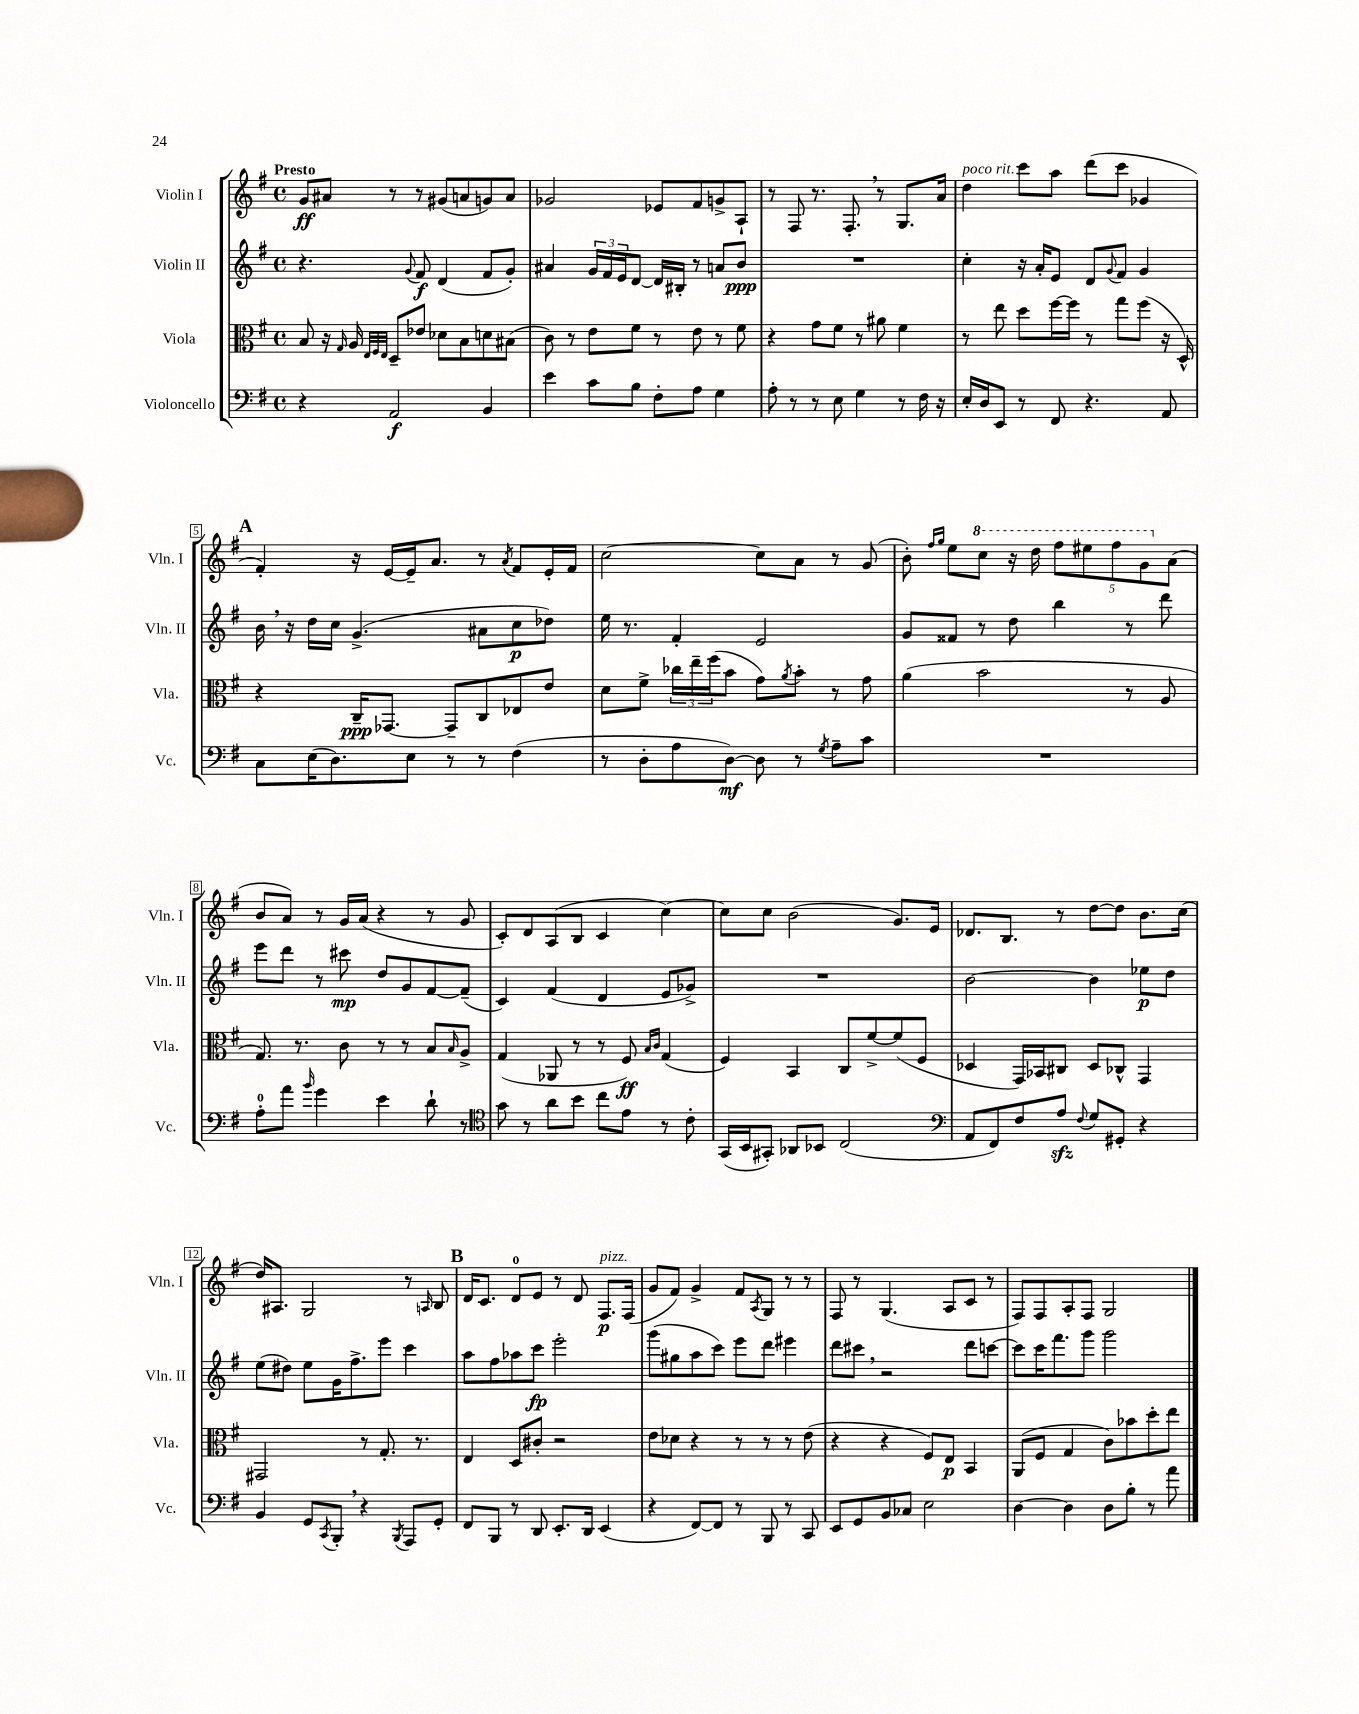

**kern	**kern	**kern	**kern
*staff4	*staff3	*staff2	*staff1
*clefF4	*clefC3	*clefG2	*clefG2
*k[f#]	*k[f#]	*k[f#]	*k[f#]
*M4/4	*M4/4	*M4/4	*M4/4
*met(c)	*met(c)	*met(c)	*met(c)
4r	8B/	4.r	8g/L
.	16r	.	8a#/J
.	16qqG/	.	.
.	16A/	.	.
.	32qqE/LLL	.	.
.	32qqF#/	.	.
.	32qqE/JJJ	.	.
2AA/	8D~/L	.	8r
.	.	8qqg/	.
.	8e-/J	8f#/	8r
.	8d-\L	(4d/	(8g#/L
.	8B\	.	8a/
4BB/	8d\	8f#/L	8g/)
.	(8B#\J	8g'/J)	8a/J
=	=	=	=
4e\	8c\)	4a#/	2g-/
.	8r	.	.
8c\L	8e\L	24g/LL	.
.	.	24f#/	.
.	.	24e/J	.
8B\J	8f#\J	[8d/J	.
8F#'\L	8r	16d/]LL	8e-/L
.	.	16B#'/JJ	.
8A\J	8e\	8r	8f#/
4G\	8r	8a/L	8g^/
.	8f#\	8b/J	8A`/J
=	=	=	=
8A'\	4r	1r	8r
8r	.	.	8F#/
8r	8g\L	.	8.r
8E\	8f#\J	.	.
.	.	.	8.F#'/
4G\	8r	.	.
.	8a#\	.	8r
8r	4f#\	.	8.G/L
16F#\	.	.	.
16r	.	.	16a/Jk
=	=	=	=
16E'/LL	8r	4cc'\	4dd\
16D/J	.	.	.
8EE/J	8ee\	.	.
8r	8dd\L	16r	8ccc\L
.	.	16a'/LK	.
8FF#/	[16ff#\L	8e/J	8aa\J
.	16ff#\]JJ	.	.
4.r	8r	8d/L	(8ddd\L
.	.	8qqg/	.
.	8gg\L	8f#/J	8ccc\J
.	(8ff#\J	4g/	4g-/
8AA/	16r	.	.
.	16D^^/)	.	.
=	=	=	=
8C\L	4r	16b\	4f#'/)
.	.	16r	.
(16E\K	.	16dd\LL	.
8.D\)	.	16cc\JJ	.
.	16C~/LK	(4.g^/	16r
.	[8.GG-/J	.	[16e/LL
8E\J	.	.	16e~/]J
.	.	.	8.a/J
8r	8GG-~/]L	.	.
8r	8C/	8a#\L	8r
.	.	.	8qa/
(4F#\	8E-/	8cc\	8f#/L
.	8e/J	8dd-\J)	16e'/L
.	.	.	16f#/JJ
=	=	=	=
8r	8d\L	16ee\	[2cc\
.	.	8.r	.
8D'\L	8f#^\J	.	.
8A\	24cc-\LL	4f#'/	.
.	24ee~\	.	.
.	(24ff#\J	.	.
[8D\J)	8b\J	.	.
8D\]	8g\L)	2e/	8cc\]L
.	8qa/	.	.
8r	8b'\J	.	8a\J
8qG/	.	.	.
8A~\L	8r	.	8r
8c\J	8g\	.	(8g/
=	=	=	=
1r	(4a\	8g/L	8b'\)
.	.	.	16qqff#/LL
.	.	.	16qqgg/JJ
.	.	8f##/J	8ee\L
.	2b\	8r	8ccc\J
.	.	8dd\	16r
.	.	.	16ddd\
.	.	4bb\	10fff#\L
.	.	.	10eee#\
.	.	.	10fff#\
.	8r	8r	.
.	.	.	10gg\
.	8A/	8ddd\	.
.	.	.	(10a\J
=	=	=	=
8A'\L	8.G/)	8eee\L	8b/L
8a\J	.	8ddd\J	8a/J)
.	8.r	.	.
16qqb/	.	.	.
4g\	.	8r	8r
.	8c\	8ccc#\	16g/LL
.	.	.	(16a/JJ
4e\	8r	8dd/L	4r
.	8r	8g/	.
8d`\	8B/L	[8f#/	8r
.	16qqB/	.	.
8r	8A^/J	(8f#~/]J	8g/
=	=	=	=
*clefC4	*	*	*
8g\	(4G/	4c/)	8c'/L)
8r	.	.	8d/
8a\L	8AA-/	(4f#/	(8A/
8b\J	8r	.	8B/J
8cc\L	8r	4d/	4c/
8e\J	8F#/)	.	.
.	16qqB/LL	.	.
.	16qqc/JJ	.	.
8r	(4G/	8e/L	[4cc\)
8c'\	.	8g-^/J)	.
=	=	=	=
(16GG/LL	4F#/)	1r	8cc\]L
16BB/J	.	.	.
8GG#'/J)	.	.	8cc\J
8AA-/L	4BB/	.	(2b\
8BB-/J	.	.	.
(2C/	8C/L	.	.
.	[8f#^/	.	.
.	(8f#/]	.	8.g/L)
.	8F#/J	.	.
.	.	.	16e/Jk
=	=	=	=
*clefF4	*	*	*
8AA/L	4D-/	[2b\	8.d-/L
8FF#/)	.	.	.
.	.	.	8.B/J
8F#/	16GG/LL)	.	.
.	16BB-/J	.	.
8A/J	8C#/J	.	8r
8qqF#/	.	.	.
8G/L	8D-/L	4b\]	[8dd\L
8GG#'/J	8C-^^/J	.	8dd\]J
4r	4GG/	8ee-\L	8.b\L
.	.	8dd\J	.
.	.	.	(16cc\Jk
=	=	=	=
4BB/	2GG#/	(8ee\L	16dd/LK)
.	.	.	8.A#/J
.	.	8dd#\J)	.
8GG/L	.	8ee\L	2G/
8qCC/	.	.	.
8BBB'/J	.	16g\K	.
.	.	8.ff#^\	.
4r	8r	.	.
.	8.G'/	8eee\J	.
8qBBB/	.	.	.
8AAA/L	.	4ccc\	8r
.	8.r	.	.
.	.	.	16qqA/
8GG'/J	.	.	8B/
=	=	=	=
8FF#/L	4E/	8aa\L	16d/LK
.	.	.	8.c/J
8BBB/J	.	8ff#\	.
8r	8D/L	8aa-\	8d/L
8DD/	8c#'/J	8ccc\J	8e/J
8.EE'/L	2r	2eee'\	8r
.	.	.	8d/
16DD/Jk	.	.	.
(4EE/	.	.	8.F#/L
.	.	.	(16F#/Jk
=	=	=	=
4r	8e\L	(8ggg\L	8g/L
.	8d-\J	8gg#\	8f#/J)
[8FF#/L)	4r	8aa\	4g^/
8FF#/]J	.	8ccc\J)	.
8r	8r	8eee\L	8f#/L
.	.	.	8qA/
8BBB/	8r	8ddd\J	8G/J
8r	8r	4eee#\	8r
8CC/	(8e\	.	8r
=	=	=	=
8EE/L	4r	8ddd\L	8F#/
8GG/	.	8ccc#\J	8r
8BB/	4r	2r	(4.G/
8C-/J	.	.	.
2E\	8F#/L)	.	.
.	8E/J	.	8A/L
.	4BB/	8ddd\L	8c/J
.	.	[8ccc\J	8r
=	=	=	=
[4D\	(8AA/L	8ccc\]L	8F#/L)
.	8F#/J	16ccc\K	8F#/
.	.	8.fff#\	.
4D\]	4G/	.	8A'/
.	.	8ggg\J	8F#/J
8D\L	8c\L)	2ggg\	2G/
8B'\J	8b-\	.	.
8r	8dd'\	.	.
8a\	8ee\J	.	.
==	==	==	==
*-	*-	*-	*-
